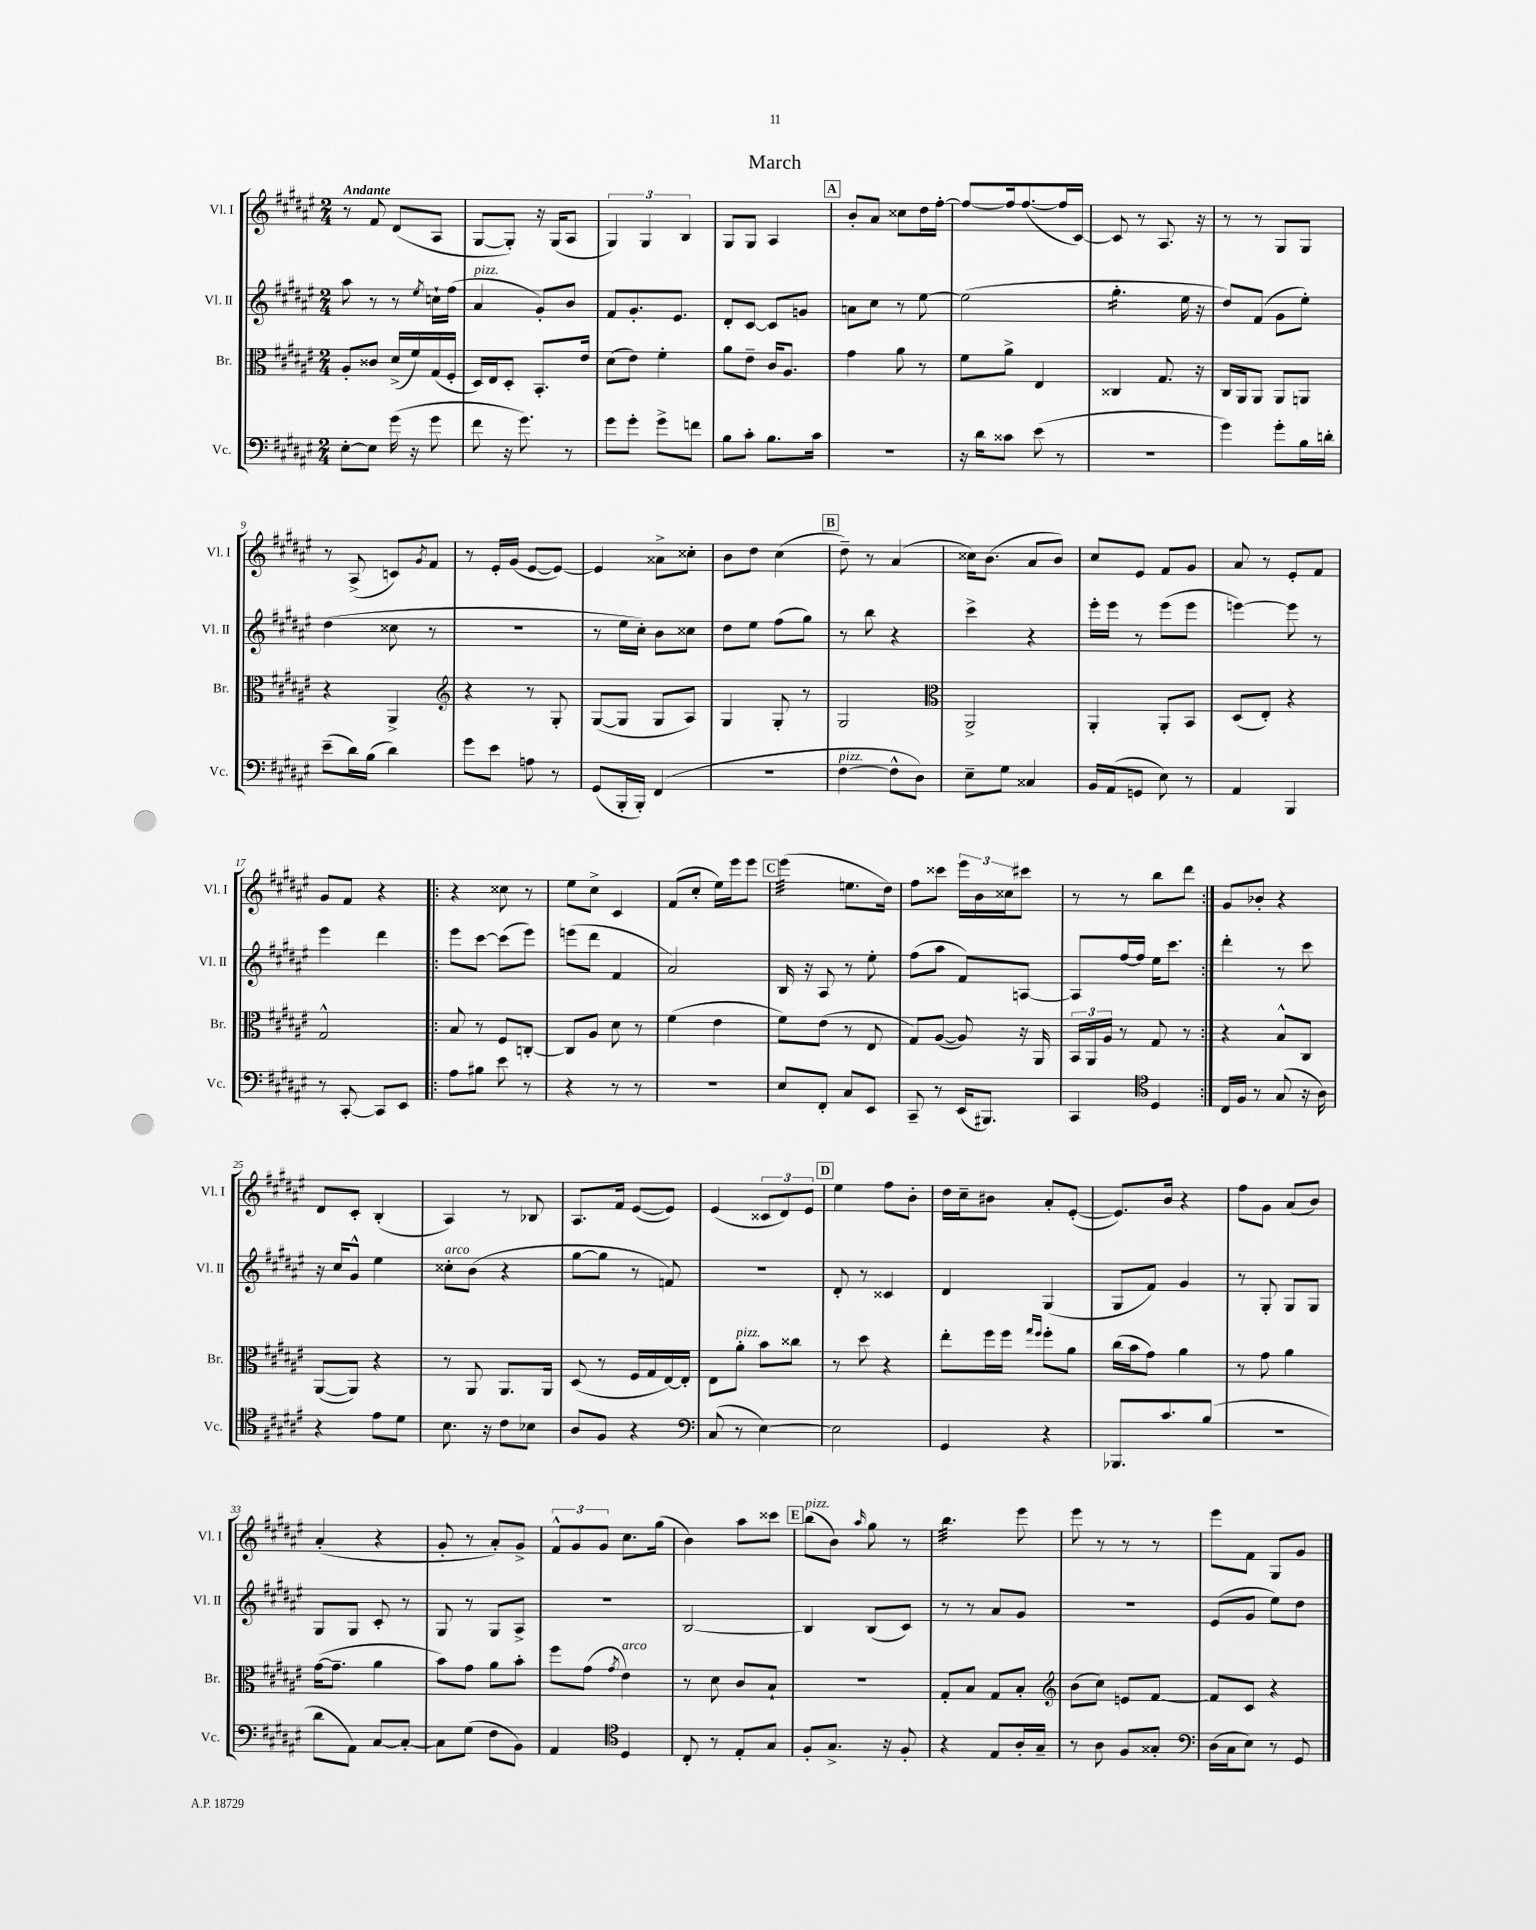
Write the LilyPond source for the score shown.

\header { title = "March" }
<<
\new StaffGroup <<
\new Staff = "s0" \with { instrumentName = "Vl. I" shortInstrumentName = "Vl. I" } {
    \clef treble \key fis \major \numericTimeSignature \time 2/4 \tempo "Andante"
    r8 fis'8 dis'8( ais8 |
    gis8~ gis8-.) r16 gis16( ais8 |
    \tuplet 3/2 { gis4) gis4 b4 } |
    gis8 gis8 ais4 |
    \mark \markup { \box "A" } b'8-. ais'8 cisis''8 dis''16 fis''16~-. |
    fis''8~ fis''16 fis''8.~( fis''16 cis'16~) |
    cis'8 r8 ais8. r16 |
    r8 r8 gis8 gis8 |
    r8 ais8->( c'8) \acciaccatura { gis'8 } fis'8 |
    r8 eis'16-. gis'16( eis'8~ eis'8~) |
    eis'4 aisis'8-> cisis''8-. |
    b'8 dis''8 cis''4( |
    \mark \markup { \box "B" } dis''8--) r8 ais'4( |
    cisis''16) b'8.( ais'8 b'8) |
    cis''8 eis'8 fis'8 gis'8 |
    ais'8 r8 eis'8-. fis'8 |
    gis'8 fis'8 r4 |
    \repeat volta 2 { r4 cisis''8 r8 |
    eis''8 cis''8-> cis'4 |
    fis'8( cis''8-. eis''16) eis'''16 eis'''8 |
    \mark \markup { \box "C" } eis'''4:32( e''8. dis''16) |
    fis''8 cisis'''8 \tuplet 3/2 { eis'''16 b'16 cisis''16 } cis'''8 |
    r8 r8 b''8 dis'''8 | }
    gis'8 bes'8-. r4 |
    dis'8 cis'8-. b4-.( |
    ais4) r8 bes8 |
    ais8. fis'16 eis'8~( eis'8) |
    eis'4( \tuplet 3/2 { cisis'8 dis'8) eis'8 } |
    \mark \markup { \box "D" } eis''4 fis''8 b'8-. |
    dis''16 cis''16-- bis'8 ais'8-. eis'8~-.( |
    eis'8.) b'16 r4 |
    fis''8 gis'8 ais'8( b'8) |
    ais'4-.( r4 |
    gis'8-. r8 ais'8-.) gis'8-> |
    \tuplet 3/2 { fis'8-^ gis'8 gis'8 } cis''8. gis''16( |
    b'4) ais''8 cisis'''8 |
    \mark \markup { \box "E" } b''8^\markup { \italic "pizz." }( b'8) \grace { ais''16 } gis''8 r8 |
    b''4.:32 eis'''8 |
    eis'''8 r8 r8 r8 |
    eis'''8 fis'8 gis8 gis'8 \bar "|." |
}
\new Staff = "s1" \with { instrumentName = "Vl. II" shortInstrumentName = "Vl. II" } {
    \clef treble \key fis \major \numericTimeSignature \time 2/4
    ais''8 r8 r8 \acciaccatura { eis''8 } c''16-! fis''16( |
    ais'4^\markup { \italic "pizz." } gis'8-.) b'8 |
    fis'8 gis'8.-. eis'8. |
    dis'8-. cis'8~ cis'8 g'8 |
    \mark \markup { \box "A" } a'8 cis''8 r8 eis''8~ |
    eis''2( |
    gis''4.:16-. eis''16 r16 |
    dis''8) fis'8( gis'8 eis''8-.) |
    dis''4( cisis''8 r8 |
    R2 |
    r8 eis''16 cis''16-.) b'8 cisis''8 |
    dis''8 eis''8 fis''8( gis''8) |
    \mark \markup { \box "B" } r8 b''8 r4 |
    cis'''4-> r4 |
    eis'''16-. eis'''16 r8 eis'''8( eis'''8 |
    e'''4~) e'''8 r8 |
    eis'''4 dis'''4 |
    \repeat volta 2 { eis'''8 cis'''8~ cis'''8( eis'''8) |
    e'''8( dis'''8 fis'4 |
    ais'2) |
    \mark \markup { \box "C" } b16 r16 ais8 r8 eis''8-. |
    fis''8( ais''8 fis'8) a8~ |
    a8 fis''16~ fis''16 eis''16 cis'''8. | }
    dis'''4-. r8 cis'''8 |
    r16 cis''16 gis'8-^ eis''4 |
    cisis''8-.^\markup { \italic "arco" } b'8( r4 |
    gis''8~ gis''8 r8 f'8) |
    R2 |
    \mark \markup { \box "D" } dis'8-. r8 cisis'4 |
    dis'4 gis4( |
    gis8 fis'8) gis'4 |
    r8 gis8-. gis8 gis8 |
    gis8 gis8 cis'8-. r8 |
    gis8 r8 gis8 ais8-> |
    R2 |
    b2~ |
    \mark \markup { \box "E" } b4 b8( cis'8) |
    r8 r8 ais'8 gis'8 |
    r2 |
    eis'8( gis'8 eis''8) dis''8 \bar "|." |
}
\new Staff = "s2" \with { instrumentName = "Br." shortInstrumentName = "Br." } {
    \clef alto \key fis \major \numericTimeSignature \time 2/4
    ais8-. cisis'8 dis'16->( fis'16) gis16( fis16-. |
    dis16) eis16 dis8-. b,8.-. eis'16 |
    dis'8( eis'8) fis'4-. |
    ais'8 eis'8-- cis'16 ais8. |
    \mark \markup { \box "A" } gis'4 ais'8 r8 |
    fis'8 ais'8-> eis4 |
    cisis4 gis8. r16 |
    cis16 ais,16 ais,8 ais,8 a,8 |
    r4 ais,4-> |
    \clef treble r4 r8 gis8-. |
    gis8~( gis8 gis8 ais8) |
    gis4 gis8-. r8 |
    \mark \markup { \box "B" } gis2 |
    \clef alto ais,2-> |
    ais,4-. ais,8-. b,8 |
    dis8( eis8-.) r4 |
    gis2-^ |
    \repeat volta 2 { b8 r8 fis8 c8~-. |
    c8 ais8 dis'8 r8 |
    fis'4( eis'4 |
    \mark \markup { \box "C" } fis'8) eis'8( r8 eis8 |
    gis8) ais8~( ais8) r16 ais,16 |
    \tuplet 3/2 { b,16 ais,16 ais16 } r8 gis8 r8 | }
    r4 b8-^ cis8 |
    ais,8~( ais,8) r4 |
    r8 ais,8 ais,8. ais,16 |
    dis8( r8 fis16 gis16 eis16~) eis16-. |
    eis8 ais'8-.^\markup { \italic "pizz." } b'8 cisis''8 |
    \mark \markup { \box "D" } r8 dis''8 r4 |
    eis''8-. fis''16 fis''16 \grace { gis''16 fis''16 } fis''8-. ais'8 |
    cis''16( b'16 gis'8) ais'4 |
    r8 gis'8 ais'4 |
    gis'16~( gis'8.-- ais'4 |
    b'8) gis'8 ais'8 b'8-. |
    fis''8 gis'8( \acciaccatura { gis'8 } eis'4^\markup { \italic "arco" }) |
    r8 dis'8 cis'8 b8-! |
    \mark \markup { \box "E" } R2 |
    gis8-. b8 gis8 b8-. |
    \clef treble b'8( cis''8) e'8 fis'8~ |
    fis'8 cis'8 r4 \bar "|." |
}
\new Staff = "s3" \with { instrumentName = "Vc." shortInstrumentName = "Vc." } {
    \clef bass \key fis \major \numericTimeSignature \time 2/4
    eis8~-. eis8 gis'16( r16 gis'8 |
    fis'8 r16 gis'8.) r8 |
    gis'8 gis'8-. gis'8-> f'8 |
    b8 cis'8-. b8. cis'16 |
    \mark \markup { \box "A" } R2 |
    r16 dis'16 cisis'8 eis'8( r8 |
    R2 |
    gis'4) gis'8-. b16 d'16-. |
    eis'8--( dis'16) b16( dis'4) |
    gis'8 eis'8 a8 r8 |
    gis,8( b,,16-. b,,16-.) fis,4( |
    R2 |
    \mark \markup { \box "B" } fis4~^\markup { \italic "pizz." } fis8-^ dis8) |
    eis8-- gis8 cisis4 |
    b,16 ais,16( g,8 eis8) r8 |
    ais,4 b,,4 |
    r8 cis,8~-. cis,8 eis,8 |
    \repeat volta 2 { ais8 bis8 eis'8 r8 |
    r4 r8 r8 |
    R2 |
    \mark \markup { \box "C" } eis8 fis,8-. cis8 eis,8 |
    cis,8-- r8 eis,16( bis,,8.) |
    cis,4 \clef tenor dis4 | }
    cis16 fis16 r8 gis8( r16 ais16) |
    r4 eis'8 dis'8 |
    b8. r16 cis'8 bes8 |
    ais8 fis8 r4 |
    \clef bass cis8( r8 eis4~) |
    \mark \markup { \box "D" } eis2 |
    gis,4 r4 |
    bes,,8. cis'8. b8( |
    R2 |
    dis'8 ais,8) cis8~ cis8~-. |
    cis8 gis8( fis8 b,8) |
    ais,4 \clef tenor dis4 |
    cis8-. r8 eis8-. gis8 |
    \mark \markup { \box "E" } fis8-. gis8.-> r16 fis8-. |
    r4 eis8 ais16-. gis16-- |
    r8 ais8 fis8 gisis8-. |
    \clef bass dis16( cis16 eis8) r8 gis,8 \bar "|." |
}
>>
>>
